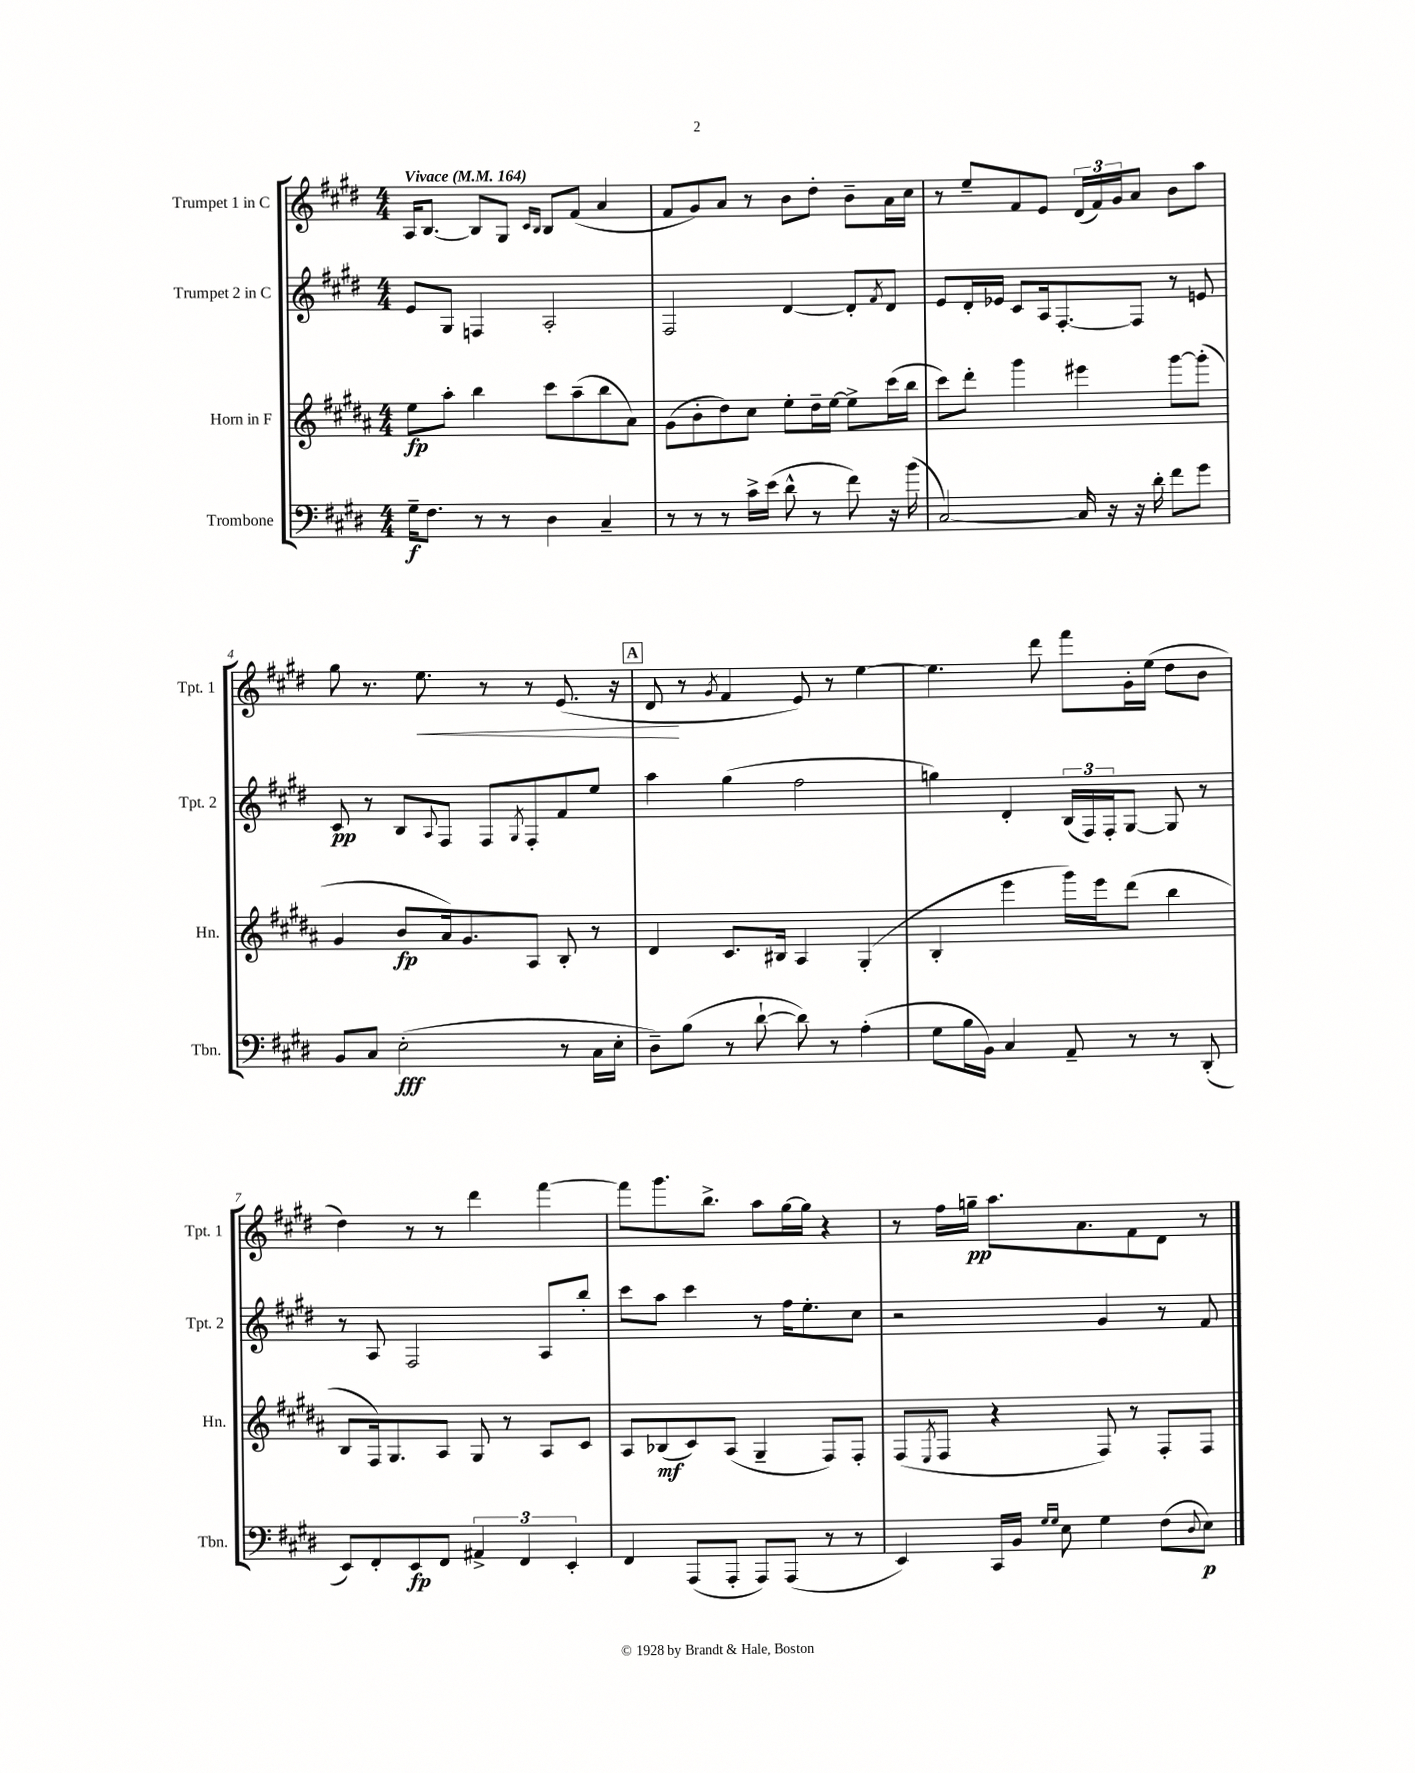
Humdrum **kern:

**kern	**kern	**kern	**kern
*staff4	*staff3	*staff2	*staff1
*clefF4	*clefG2	*clefG2	*clefG2
*k[f#c#g#d#]	*k[f#c#g#d#a#]	*k[f#c#g#d#]	*k[f#c#g#d#]
*M4/4	*M4/4	*M4/4	*M4/4
*MM164	*MM164	*MM164	*MM164
16G#~	8ee	8e	16A
8.F#	.	.	[8.B
.	8aa#'	8G#	.
8r	4bb	4F	8B]
8r	.	.	8G#
.	.	.	16qqc#
.	.	.	16qqB
4D#	8ccc#	2A'	8B
.	(8aa#~	.	(8f#
4C#~	8bb	.	4a
.	8a#)	.	.
=	=	=	=
8r	(8g#	2F#	8f#
8r	8b'	.	8g#)
8r	8dd#)	.	8a
16c#^	8cc#	.	8r
(16e	.	.	.
8d#^^	8ee'	[4d#	8b
8r	16dd#~	.	8dd#'
.	[16ee	.	.
8f#)	8ee^]	8d#']	8b~
.	.	8qf#	.
16r	(16ccc#	8d#	16a
(16b	16bb	.	16cc#
=	=	=	=
[2C#)	8ccc#)	8e	8r
.	8ddd#'	16d#'	8ee~
.	.	16e-	.
.	4ggg#	8c#	8f#
.	.	16A	8e
.	.	[8.F#'	.
16C#]	4eee#	.	(24d#
.	.	.	24f#)
16r	.	.	.
.	.	.	24g#
16r	.	8F#]	8a
16d#'	.	.	.
8f#	[8ggg#	8r	8b
8g#	(8ggg#']	8e	8aa
=	=	=	=
8BB	4g#	8c#	8gg#
8C#	.	8r	8.r
(2E'	8b	8B	.
.	.	.	8.ee
.	.	8qqA	.
.	16a#)	8F#	.
.	8.g#	.	.
.	.	8F#	8r
.	.	8qG#	.
.	8A#	8F#'	8r
8r	8B'	8f#	(8.e
16C#	8r	8ee	.
16E'	.	.	16r
=	=	=	=
8D#~)	4d#	4aa	8d#
(8B	.	.	8r
.	.	.	8qg#
8r	8.c#	(4gg#	4f#
[8d#`	.	.	.
.	16B#	.	.
8d#])	4A#	2ff#	8e)
8r	.	.	8r
(4A'	(4G#'	.	[4ee
=	=	=	=
8G#	4B'	4gg)	4.ee]
16B	.	.	.
16BB)	.	.	.
4C#	4eee	4d#'	.
.	.	.	8ddd#
8AA~	16ggg#)	(24B	8fff#
.	.	24F#)	.
.	16eee	.	.
.	.	24F#'	.
8r	(8ddd#	[8G#	16g#'
.	.	.	(16ee
8r	4bb	8G#]	8dd#
(8DD#'	.	8r	8b
=	=	=	=
8EE)	8B	8r	4dd#)
8FF#'	16F#)	8A	.
.	8.G#	.	.
8EE	.	2F#	8r
8FF#	8A#	.	8r
6AA#^	8G#	.	4ddd#
.	8r	.	.
6FF#	.	.	.
.	8A#	8A	[4fff#
6EE'	.	.	.
.	8c#	8bb'	.
=	=	=	=
4FF#	8A#	8ccc#	8fff#]
.	(8B-	8aa	8.ggg#
(8AAA	8c#)	4ccc#	.
.	.	.	8.bb^
8AAA'	(8A#	.	.
8AAA)	4G#~	8r	8aa
(8AAA	.	16ff#	[16gg#
.	.	8.ee'	16gg#]
8r	8F#)	.	4r
8r	8F#'	8cc#	.
=	=	=	=
4EE)	(8F#	2r	8r
.	8qE	.	.
.	8F#	.	16ff#
.	.	.	16gg~
16CC#	4r	.	8.aa
16BB	.	.	.
16qqG#	.	.	.
16qqG#	.	.	.
8E	.	.	.
.	.	.	8.a
4G#	8F#)	4g#	.
.	8r	.	8f#
(8F#	8F#'	8r	8d#
8qqD#	.	.	.
8E)	8F#	8f#	8r
==	==	==	==
*-	*-	*-	*-
